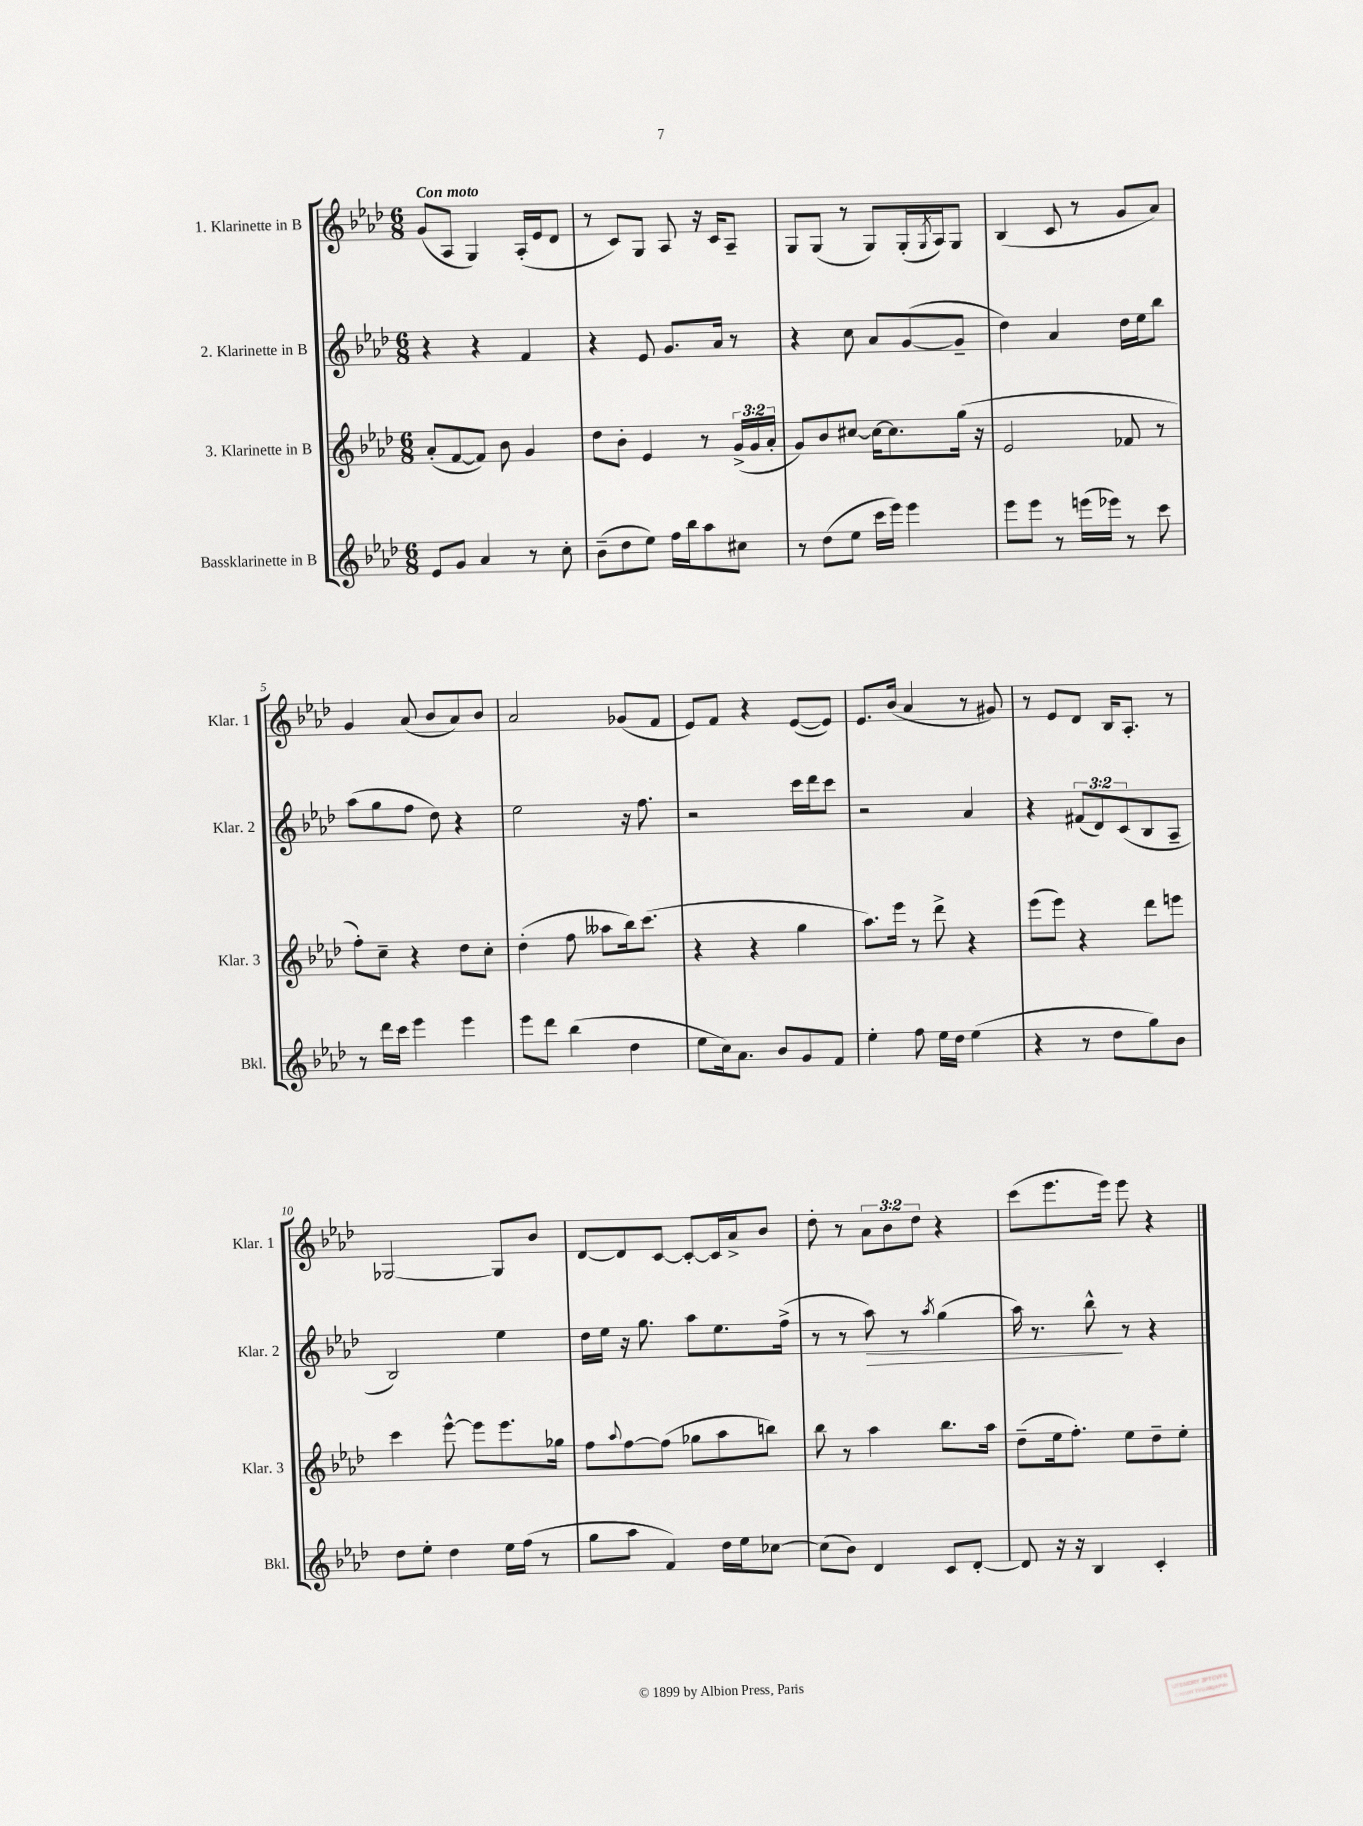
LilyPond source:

<<
\new StaffGroup <<
\new Staff = "s0" \with { instrumentName = "1. Klarinette in B" shortInstrumentName = "Klar. 1" } {
    \clef treble \key aes \major \numericTimeSignature \time 6/8 \override Staff.TupletNumber.text = #tuplet-number::calc-fraction-text \tempo "Con moto"
    g'8( aes8 g4) aes16-.( ees'16 des'8 |
    r8 c'8) g8 aes8 r16 c'16 aes8-- |
    g8 g8( r8 g8) g16-.( \acciaccatura { g8 } aes16) g8 |
    bes4( c'8 r8 g'8 aes'8) |
    g'4 aes'8( bes'8 aes'8) bes'8 |
    aes'2 ges'8( f'8 |
    ees'8) f'8 r4 ees'8~( ees'8) |
    ees'8. bes'16( aes'4 r8 gis'8) |
    r8 ees'8 des'8 bes16 aes8.-. r8 |
    ges2~ ges8 bes'8 |
    des'8~ des'8 c'8~ c'8~-. c'16 aes'16-> bes'8 |
    des''8-. r8 \tuplet 3/2 { aes'8 bes'8 des''8 } r4 |
    c'''8( ees'''8. ees'''16) ees'''8 r4 \bar "|." |
}
\new Staff = "s1" \with { instrumentName = "2. Klarinette in B" shortInstrumentName = "Klar. 2" } {
    \clef treble \key aes \major \numericTimeSignature \time 6/8 \override Staff.TupletNumber.text = #tuplet-number::calc-fraction-text
    r4 r4 f'4 |
    r4 ees'8 g'8. aes'16 r8 |
    r4 c''8 aes'8 g'8~( g'8-- |
    des''4) aes'4 des''16 ees''16 bes''8 |
    aes''8( g''8 f''8 des''8) r4 |
    ees''2 r16 f''8. |
    r2 c'''16 des'''16 c'''8 |
    r2 aes'4 |
    r4 \tuplet 3/2 { fis'8( des'8) c'8( } bes8 aes8-- |
    bes2) ees''4 |
    des''16 ees''16 r16 g''8. aes''8 ees''8. f''16->( |
    r8 r8 aes''8\>) r8 \acciaccatura { aes''8 } g''4( |
    aes''16) r8. bes''8-^\! r8 r4 \bar "|." |
}
\new Staff = "s2" \with { instrumentName = "3. Klarinette in B" shortInstrumentName = "Klar. 3" } {
    \clef treble \key aes \major \numericTimeSignature \time 6/8 \override Staff.TupletNumber.text = #tuplet-number::calc-fraction-text
    aes'8-.( f'8~ f'8) bes'8 g'4 |
    des''8 bes'8-. ees'4 r8 \tuplet 3/2 { g'16->( g'16 aes'16-. } |
    g'8) bes'8 cis''8~ cis''16~ cis''8. g''16( r16 |
    ees'2 fes'8 r8 |
    f''8-.) c''8-- r4 des''8 c''8-. |
    des''4-.( f''8 aeses''8 bes''16) c'''8.( |
    r4 r4 g''4 |
    aes''8.) ees'''16 r8 des'''8-> r4 |
    ees'''8( ees'''8) r4 des'''8 e'''8 |
    c'''4 ees'''8~-^ ees'''8 ees'''8. ges''16 |
    f''8 \appoggiatura { aes''8 } f''8~ f''8( ges''8 aes''8 b''8) |
    bes''8 r8 aes''4 bes''8. aes''16 |
    des''8--( ees''16 f''8.-.) ees''8 des''8-- ees''8-. \bar "|." |
}
\new Staff = "s3" \with { instrumentName = "Bassklarinette in B" shortInstrumentName = "Bkl." } {
    \clef treble \key aes \major \numericTimeSignature \time 6/8
    ees'8 g'8 aes'4 r8 c''8-. |
    bes'8--( des''8 ees''8) f''16 bes''16 aes''8 cis''8 |
    r8 des''8( ees''8 c'''16 ees'''16) ees'''4 |
    ees'''8 ees'''8 r8 e'''16( ees'''16) r8 c'''8 |
    r8 des'''16 c'''16 ees'''4 ees'''4 |
    ees'''8 des'''8 bes''4( des''4 |
    ees''8 c''16) aes'8. bes'8 g'8 f'8 |
    ees''4-. f''8 ees''16 des''16 ees''4( |
    r4 r8 des''8 g''8) bes'8 |
    des''8 ees''8-. des''4 ees''16 f''16( r8 |
    g''8 aes''8 f'4) des''16 ees''16 ces''8~ |
    ces''8( bes'8) des'4 c'8 des'8~-. |
    des'8 r16 r16 bes4 c'4-. \bar "|." |
}
>>
>>
